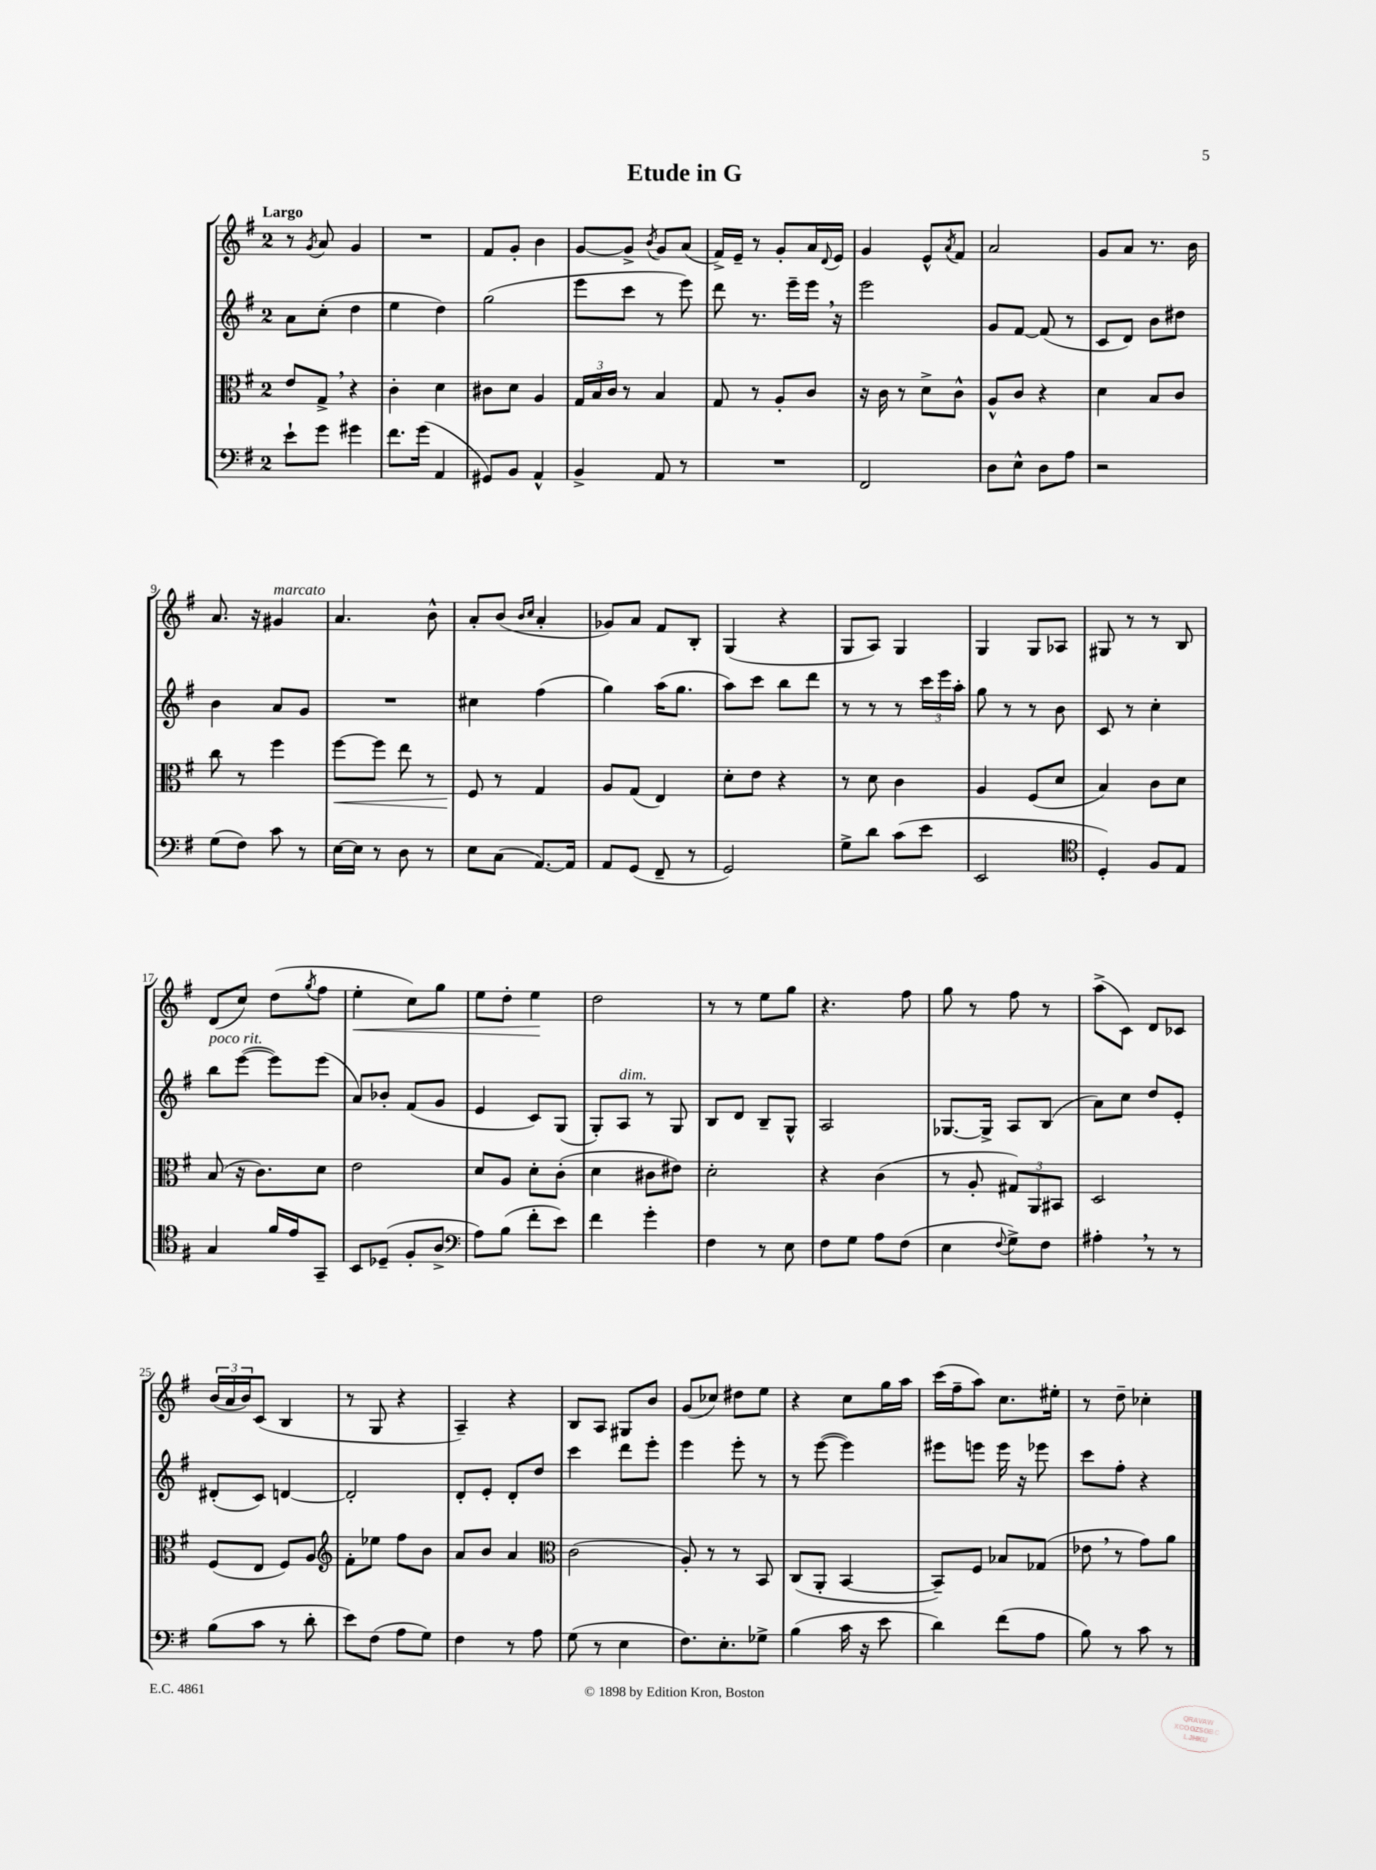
\header { title = "Etude in G" }
<<
\new StaffGroup <<
\new Staff = "s0" {
    \clef treble \key g \major \once \override Staff.TimeSignature.style = #'single-digit \time 2/4 \tempo "Largo"
    r8 \acciaccatura { g'8 } a'8 g'4 |
    R2 |
    fis'8 g'8-. b'4 |
    g'8~ g'8-> \acciaccatura { b'8 } g'8 a'8( |
    fis'16->) e'16-- r8 g'8-. a'16 \appoggiatura { d'8 } e'16 |
    g'4 e'8-^ \acciaccatura { a'8 } fis'8 |
    a'2 |
    g'8 a'8 r8. b'16 |
    a'8. r16 gis'4^\markup { \italic "marcato" } |
    a'4. b'8-^ |
    a'8-. b'8( \grace { b'16 c''16 } a'4-. |
    ges'8) a'8 fis'8 b8-. |
    g4( r4 |
    g8 a8) g4 |
    g4 g8 aes8 |
    gis8 r8 r8 b8 |
    d'8( c''8) d''8( \acciaccatura { g''8 } fis''8 |
    e''4-.\< c''8) g''8 |
    e''8 d''8-. e''4\! |
    d''2 |
    r8 r8 e''8 g''8 |
    r4. fis''8 |
    g''8 r8 fis''8 r8 |
    a''8->( c'8) d'8 ces'8 |
    \tuplet 3/2 { b'16( a'16 b'16) } c'8( b4 |
    r8 g8 r4 |
    a4--) r4 |
    b8 a8 gis8 b'8 |
    g'8( ces''8) dis''8 e''8 |
    r4 c''8 g''16 a''16 |
    c'''16( fis''16-- a''8) c''8. eis''16-. |
    r8 d''8-- ces''4-. \bar "|." |
}
\new Staff = "s1" {
    \clef treble \key g \major \once \override Staff.TimeSignature.style = #'single-digit \time 2/4
    a'8 c''8-.( d''4 |
    e''4 d''4) |
    g''2( |
    e'''8 c'''8 r8 e'''8) |
    d'''8 r8. e'''16-- e'''16 \breathe r16 |
    e'''2 |
    g'8 fis'8~ fis'8( r8 |
    c'8 d'8) b'8 dis''8 |
    b'4 a'8 g'8 |
    R2 |
    cis''4 fis''4( |
    g''4) a''16( g''8. |
    a''8) c'''8 b''8 d'''8 |
    r8 r8 r8 \tuplet 3/2 { c'''16 e'''16 a''16-. } |
    g''8 r8 r8 b'8 |
    c'8 r8 c''4-. |
    b''8^\markup { \italic "poco rit." } e'''8~( e'''8) e'''8( |
    a'8) bes'8-. fis'8( g'8 |
    e'4 c'8) g8( |
    g8-.) a8^\markup { \italic "dim." } r8 g8 |
    b8 d'8 b8-- g8-^ |
    a2 |
    ges8.~ ges16-> a8 b8( |
    a'8) c''8 d''8 e'8-. |
    dis'8-.( c'8) d'4~ |
    d'2-. |
    d'8-. e'8-. d'8-. d''8 |
    c'''4 d'''8 e'''8-. |
    e'''4 e'''8-. r8 |
    r8 e'''8~( e'''4) |
    eis'''8 e'''8 e'''16 r16 ees'''8 |
    c'''8 fis''8-. r4 \bar "|." |
}
\new Staff = "s2" {
    \clef alto \key g \major \once \override Staff.TimeSignature.style = #'single-digit \time 2/4
    e'8 g8-> \breathe r4 |
    c'4-. d'4 |
    cis'8 d'8 a4 |
    \tuplet 3/2 { g16 b16 c'16 } r8 b4 |
    g8 r8 a8-. c'8 |
    r16 c'16 r8 d'8-> c'8-^ |
    a8-^ c'8 r4 |
    d'4 b8 c'8 |
    c''8 r8 fis''4 |
    fis''8~\< fis''8 e''8 r8 |
    fis8\! r8 g4 |
    a8 g8( e4) |
    d'8-. e'8 r4 |
    r8 d'8 c'4 |
    a4 fis8( d'8 |
    b4) c'8 d'8 |
    b8( r16 c'8.) d'8 |
    e'2 |
    d'8 a8 d'8-. c'8-.( |
    d'4 cis'8 eis'8) |
    d'2-. |
    r4 c'4( |
    r8 a8-. \tuplet 3/2 { gis8) a,8 bis,8 } |
    d2 |
    fis8( e8 fis8) a8 |
    \clef treble fis'8-. ees''8 fis''8 b'8 |
    a'8 b'8 a'4 |
    \clef alto c'2( |
    a8-.) r8 r8 b,8 |
    c8( a,8-. b,4~ |
    b,8--) fis8 bes8 ges8( |
    ees'8 \breathe r8 g'8) a'8 \bar "|." |
}
\new Staff = "s3" {
    \clef bass \key g \major \once \override Staff.TimeSignature.style = #'single-digit \time 2/4
    e'8-! g'8 gis'4 |
    fis'8. g'16( a,4 |
    gis,8) b,8 a,4-^ |
    b,4-> a,8 r8 |
    R2 |
    fis,2 |
    d8 e8-^ d8 a8 |
    r2 |
    g8( fis8) c'8 r8 |
    e16~ e16 r8 d8 r8 |
    e8 c8( a,8.~) a,16 |
    a,8 g,8( fis,8-- r8 |
    g,2) |
    g8-> d'8 c'8( e'8 |
    e,2 |
    \clef tenor d4-.) fis8 e8 |
    g4 fis'16 e'16 g,8-- |
    b,8 des8--( fis8-. a8-> |
    \clef bass a8) b8( fis'8-. e'8) |
    fis'4 g'4-. |
    fis4 r8 e8 |
    fis8 g8 a8 fis8( |
    e4 \appoggiatura { fis8 } g8->) fis8 |
    ais4-. \breathe r8 r8 |
    b8( c'8 r8 d'8-. |
    e'8) fis8( a8 g8) |
    fis4 r8 a8 |
    g8( r8 e4 |
    fis8.) e8.-. ges8-> |
    b4( c'16 r16 e'8 |
    d'4) fis'8( a8 |
    b8) r8 c'8 r8 \bar "|." |
}
>>
>>
